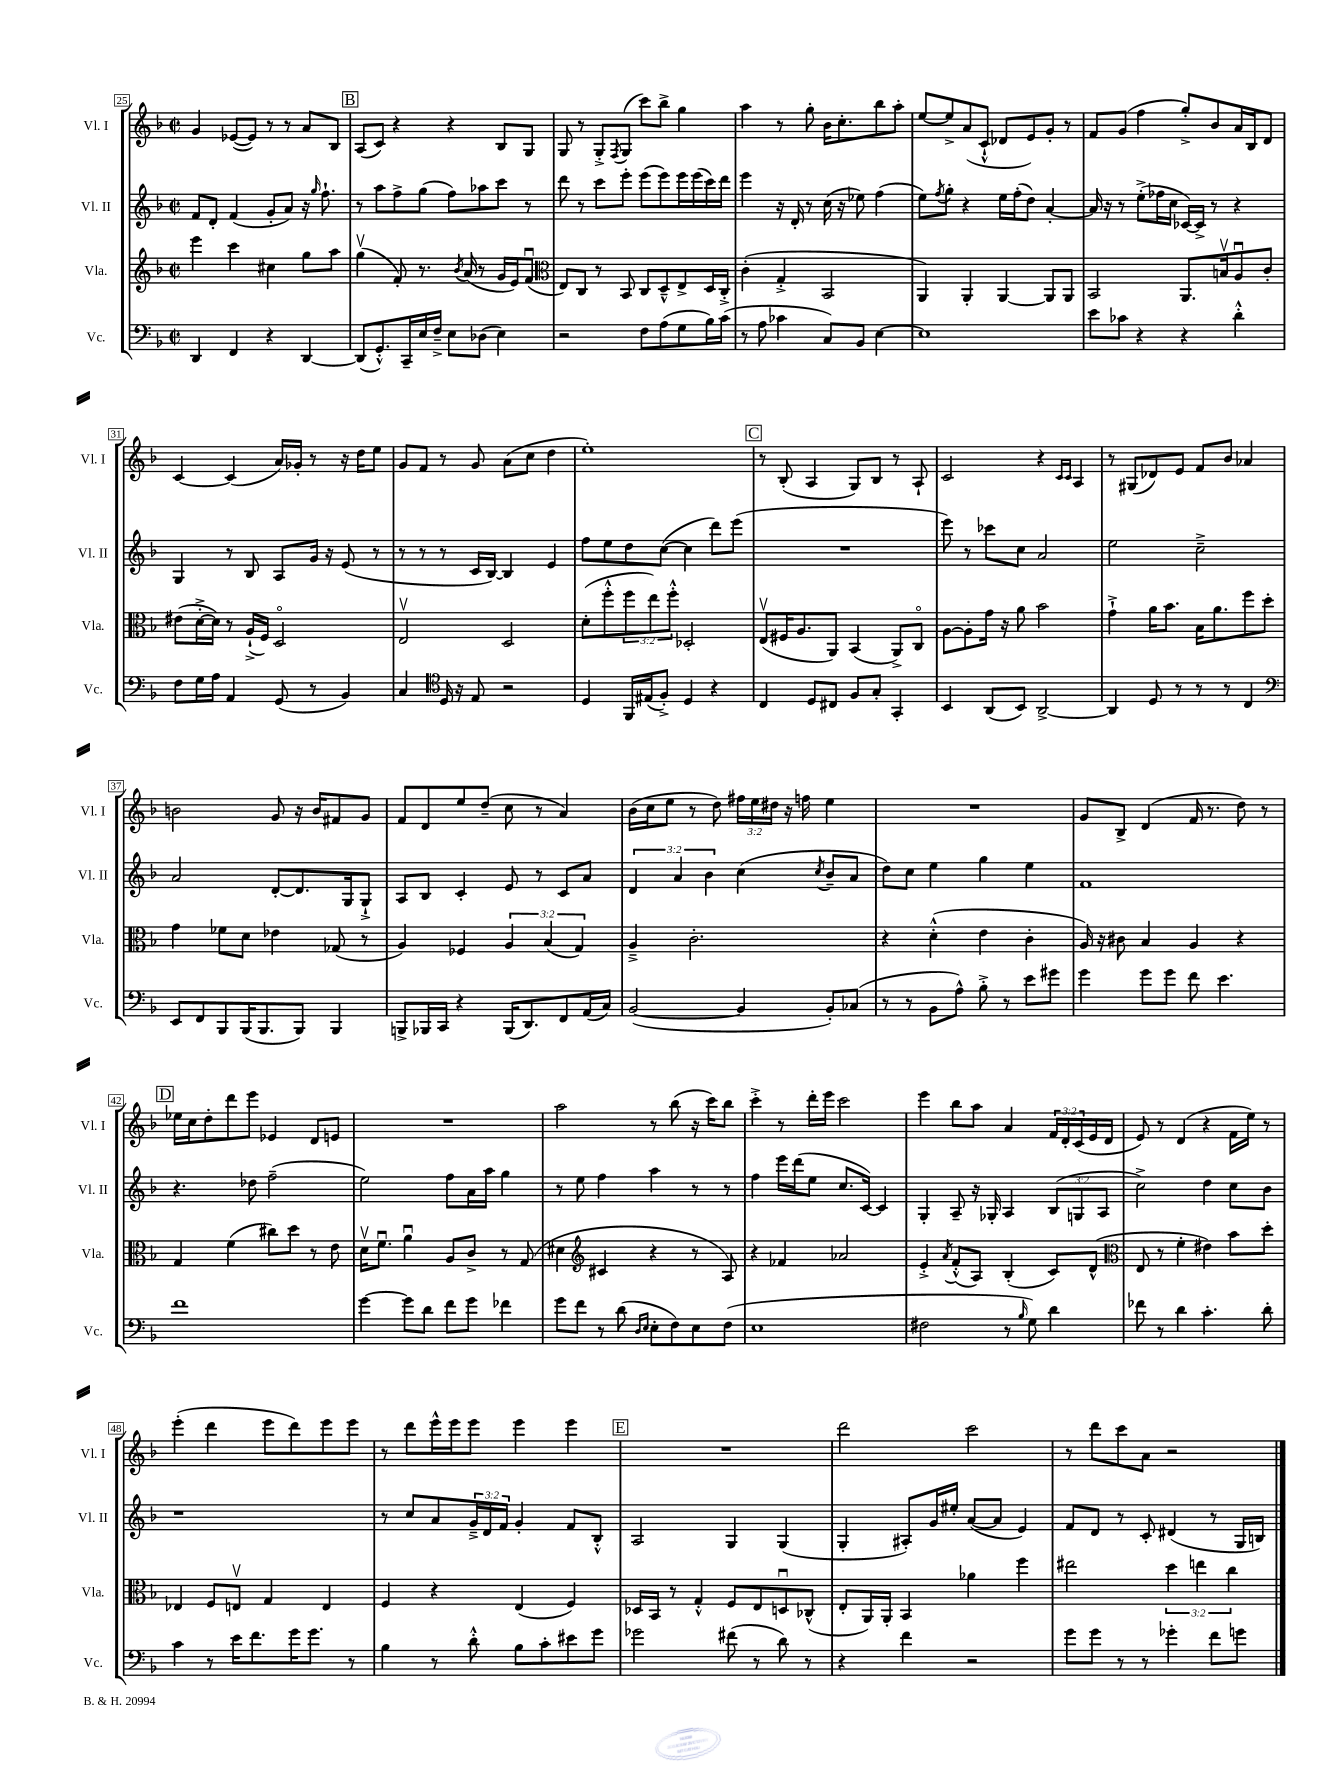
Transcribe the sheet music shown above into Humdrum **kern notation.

**kern	**kern	**kern	**kern
*part4	*part3	*part2	*part1
*staff4	*staff3	*staff2	*staff1
*I"Vc.	*I"Vla.	*I"Vl. II	*I"Vl. I
*I'Vc.	*I'Vla.	*I'Vl. II	*I'Vl. I
*clefF4	*clefG2	*clefG2	*clefG2
*k[b-]	*k[b-]	*k[b-]	*k[b-]
*M2/2	*M2/2	*M2/2	*M2/2
*met(c|)	*met(c|)	*met(c|)	*met(c|)
=25	=25	=25	=25
4DD/	4eee\	8f/L	4g/
.	.	8d'/J	.
4FF/	4ccc\	(4f/	([8e-X/L
.	.	.	8e-/J])
4r	4cc#X\	8g'/L	8r
.	.	8a/J)	8r
[4DD/	8gg\L	16r	8a/L
.	.	16qqgg/	.
.	.	8.ff`\	.
.	8aa\J	.	8B-/J
!!LO:REH:place=s1:t=B
=26	=26	=26	=26
(8DD/L]	(4ggv\	8r	(8A/L
8.GG'^^/)	.	8aa\L	8c/J)
.	8f'/)	8ff^\	4r
16CC~/L	.	.	.
16E/	8.r	(8gg\J	.
16F~^/JJ	.	.	.
8E\L	.	8ff\L)	4r
.	8qb-/	.	.
.	(16a/	.	.
(8D-X\J	8r	8aa-X\	.
4E\)	16g/LL	8ccc\J	8B-/L
.	16e/J)	.	.
.	(8fu/J	8r	8G/J
=27	=27	=27	=27
*	*clefC3	*	*
2r	8E/L)	8ddd\	8G/
.	8C/J	8r	8r
.	8r	8ccc\L	8G'^/L
.	.	.	8qF/
.	8BB-/	8eee'\J	(8G/J
8F\L	8C/L	(8eee\L	8ccc\L)
(8A\	8D~^^/	8eee\)	8bb-^\J
8G\	8E^/	16eee\L	4gg\
.	.	(16eee\	.
16B-\L)	16D/L	16ccc\)	.
(16c\JJ	16C'^/JJ	16ddd\JJ	.
=28	=28	=28	=28
8r	(4c'\	4eee\	4aa\
8A\	.	.	.
4c-X\	4G'^/	16r	8r
.	.	16d'/	.
.	.	8r	8gg'\
8C/L)	2BB-/	(16cc\	16b-\KL
.	.	16r	8.cc'\
8BB-/J	.	8ee-X\)	.
[4E\	.	(4ff\	8bb-\
.	.	.	8aa'\J
=29	=29	=29	=29
1E]	4AA/)	8ee\L)	[8ee/L
.	.	8qff/	.
.	.	8gg'\J	8ee^/]
.	4AA'/	4r	(8a/
.	.	.	8c`^^/J
.	[4AA/	16ee\LL	8d-X/L
.	.	(16ff'\J	.
.	.	8dd\J)	8e/)
.	8AA/L]	[4a'/	8g'/J
.	8AA/J	.	8r
=30	=30	=30	=30
8e\L	2BB-/	16a/]	8f/L
.	.	16r	.
8c-X\J	.	8r	(8g/J
4r	.	(8ee'^\L	4ff\
.	.	16ff-X\L	.
.	.	16cc\JJ	.
4r	8.AA/L	[16c-X/LL)	8gg'^/L)
.	.	16c-^/JJ]	.
.	.	8r	8b-/
.	16Bnv/k	.	.
4d'^^\	8Au/	4r	16a/L
.	.	.	16B-/J
.	8c'/J	.	8d/J
!!LO:LB:g=z
=31	=31	=31	=31
8F\L	(8e#X\L	4G/	[4c/
16G\L	[16d'^\L	.	.
16A\JJ	16d\JJ])	.	.
4AA/	8r	8r	(4c/]
.	(16A`^/LL	8B-/	.
.	16F/JJ)	.	.
(8GG/	2D/	8A/L	16a/LL)
.	.	.	16g-X'/JJ
8r	.	16g/Jk	8r
.	.	16r	.
4BB-/)	.	(8e/	16r
.	.	.	16dd\KL
.	.	8r	8ee\J
=32	=32	=32	=32
4C/	2Ev/	8r	8g/L
.	.	8r	8f/J
*clefC4	*	*	*
16D/	.	8r	8r
16r	.	.	.
8E/	.	16c/LL	8g/
.	.	[16B-/JJ)	.
2r	2D/	4B-/]	(8a\L
.	.	.	8cc\J
.	.	4e/	4dd\
=33	=33	=33	=33
4D/	(8d'\L	8ff\L	1ee')
.	8ff'^^\	8ee\	.
16FF/LL	12ff\	8dd\	.
(16E#X/J	.	.	.
.	12ee\)	.	.
8F'^/J)	.	([8cc\J	.
.	12ff'^^\J	.	.
4D/	2D-X'/	4cc\]	.
4r	.	8ddd\L)	.
.	.	(8eee\J	.
!!LO:REH:place=s1:t=C
=34	=34	=34	=34
4C/	(8Ev/L	1r	8r
.	16F#X/K	.	(8B-'/
.	8.A/	.	.
8D/L	.	.	4A/
8C#X/J	8AA/J)	.	.
8F/L	(4BB-/	.	8G/L)
8G'/J	.	.	8B-/J
4GG'/	8AA^/L)	.	8r
.	8C/J	.	8A`/
=35	=35	=35	=35
4BB-/	[8A\L	8eee\)	2c/
.	8A'\]	8r	.
(8AA/L	16g\Jk	8ccc-X\L	.
.	16r	.	.
8BB-/J)	8a\	8cc\J	.
[2AA^/	2b-\	2a/	4r
.	.	.	16qqc/LL
.	.	.	16qqc/JJ
.	.	.	4A/
=36	=36	=36	=36
4AA/]	4g`^\	2ee\	8r
.	.	.	(8G#X/L
8D/	16a\KL	.	8d-X/)
.	8.b-\J	.	.
8r	.	.	8e/J
8r	16B-\KL	2cc~^\	8f/L
.	8.a\	.	.
8r	.	.	8b-/J
4C/	8ff\	.	4a-X/
.	8dd'\J	.	.
!!LO:LB:g=z
=37	=37	=37	=37
*clefF4	*	*	*
8EE/L	4g\	2a/	2bn\
8FF/	.	.	.
8BBB-/	8f-X\L	.	.
(16BBB-/K	8d\J	.	.
8.BBB-/	.	.	.
.	4e-X\	[8d'/L	8g/
8BBB-/J)	.	8.d/]	16r
.	.	.	16b/KL
4BBB-/	(8G-X/	.	8f#X/
.	.	16G/k	.
.	8r	8G`^/J	8g/J
=38	=38	=38	=38
8BBBn^/L	4A/)	8A/L	8f/L
16BBB-X/L	.	8B-/J	8d/
16CC/JJ	.	.	.
4r	4F-X/	4c'/	8ee/
.	.	.	(8dd~/J
(16BBB-/KL	6A/	8e/	8cc\
8.DD/)	.	.	.
.	.	8r	8r
.	(6B-/	.	.
8FF/	.	8c/L	4a/)
.	6G/)	.	.
(16AA/L	.	8a/J	.
16C/JJ)	.	.	.
=39	=39	=39	=39
([2BB-/	4A~^/	6d/	(16b-\LL
.	.	.	16cc\J
.	.	.	8ee\J
.	.	6a/	.
.	2.c'\	.	8r
.	.	6b-\	.
.	.	.	8dd\)
4BB-/]	.	(4cc\	24ff#X\LL
.	.	.	24ee\
.	.	.	24dd#X\JJ
.	.	.	16r
.	.	.	16ffn\
.	.	8qcc/	.
8BB-'/L)	.	8b-~/L	4ee\
(8C-X/J	.	8a/J	.
=40	=40	=40	=40
8r	4r	8dd\L)	1r
8r	.	8cc\J	.
8BB-\L	(4d'^^\	4ee\	.
8A^^\J)	.	.	.
8B-'^\	4e\	4gg\	.
8r	.	.	.
8e\L	4c'\	4ee\	.
8g#X\J	.	.	.
=41	=41	=41	=41
4g\	16A/)	1f	8g/L
.	16r	.	.
.	8c#X\	.	8B-^/J
8g\L	4B-/	.	(4d/
8g\J	.	.	.
8f\	4A/	.	16f/
.	.	.	8.r
4.e\	.	.	.
.	4r	.	8dd\)
.	.	.	8r
!!LO:LB:g=z
!!LO:REH:place=s1:t=D
=42	=42	=42	=42
1f	4G/	4.r	16ee-X\LL
.	.	.	16cc\J
.	.	.	8dd'\
.	(4f\	.	8ddd\
.	.	8dd-X\	8eee\J
.	8cc#X\L)	(2ff~\	4e-X/
.	8dd\J	.	.
.	8r	.	8d/L
.	8e\	.	8en/J
=43	=43	=43	=43
[4g\	16dv\KL	2ee\)	1r
.	8.fu\J	.	.
8g\L]	4au\	.	.
8d\J	.	.	.
8f\L	8A/L	8ff\L	.
8g\J	8c^/J	16a\L	.
.	.	16aa\JJ	.
4f-X\	8r	4gg\	.
.	(8G/	.	.
=44	=44	=44	=44
8g\L	4d#X\	8r	2aa\
8f\J	.	8ee\	.
*	*clefG2	*	*
8r	4c#X/	4ff\	.
(8d\	.	.	.
16qqD/LL	.	.	.
16qqE/JJ	.	.	.
8E'\L	4r	4aa\	8r
8F\)	.	.	(8bb-\
8E\	8r	8r	16r
.	.	.	16ccc\KL)
(8F\J	8A/)	8r	8bb-\J
=45	=45	=45	=45
1E	4r	4ff\	4ccc'^\
.	4f-X/	16eee\LL	8r
.	.	(16ddd\J	.
.	.	8ee\J	16ddd'\LL
.	.	.	16eee\JJ
.	2a-X/	8.cc/L	2ccc\
.	.	[16c/Jk)	.
.	.	4c/]	.
=46	=46	=46	=46
2F#X\	4e'^/	4G'/	4eee\
.	8qa/	.	.
.	(8f'^^/L	8A~/	8bb-\L
.	8A/J)	16r	8aa\J
.	.	16G-X'/	.
8r	(4B-'/	4A/	4a/
16qqB-/	.	.	.
8G\)	.	.	.
4d\	8c/L)	(12B-/L	24f/LL
.	.	.	24d'/
.	.	12Gn/	(24c/
.	(8d^^/J	.	16e/
.	.	12A/J	.
.	.	.	16d/JJ
=47	=47	=47	=47
*	*clefC3	*	*
8f-X\	8E/	2cc^\)	8e/)
8r	8r	.	8r
4d\	4f'\	.	(4d/
4.c'\	4e#X\)	4dd\	4r
.	8b-\L	8cc\L	16f\LL
.	.	.	16ee\JJ)
8d'\	8dd'\J	8b-\J	8r
!!LO:LB:g=z
=48	=48	=48	=48
4c\	4E-X/	1r	(4eee'\
8r	8F/L	.	4ddd\
16e\KL	8Env/J	.	.
8.f\	.	.	.
.	4G/	.	8eee\L
16g\K	.	.	8ddd\)
8.g\J	.	.	.
.	4E/	.	8eee\
8r	.	.	8eee\J
=49	=49	=49	=49
4B-\	4F/	8r	8r
.	.	8cc/L	8ddd\L
8r	4r	8a/	16eee^^\L
.	.	.	16eee\J
8d'^^\	.	24g~^/L	8eee\J
.	.	24d/	.
.	.	24f/JJ	.
8B-\L	(4E/	4g'/	4eee\
8c'\	.	.	.
8e#X\	4F/)	8f/L	4eee\
8g\J	.	8B-'^^/J	.
!!LO:REH:place=s1:t=E
=50	=50	=50	=50
2g-X\	16D-X/LL	2A/	1r
.	16BB-/JJ	.	.
.	8r	.	.
.	4G'^^/	.	.
(8f#X\	8F/L	4G/	.
8r	8E/	.	.
8d\)	8Dnu/	(4G/	.
8r	(8C-X^^/J	.	.
=51	=51	=51	=51
4r	8E'/L	4G'/	2ddd\
.	16AA/L)	.	.
.	16AA'/JJ	.	.
4f\	4BB-/	8A#X'/L)	.
.	.	16g/L	.
.	.	16ee#X'/JJ	.
2r	4a-X\	([8a/L	2ccc\
.	.	8a/J]	.
.	4ff\	4e/)	.
=52	=52	=52	=52
8g\L	2ee#X\	8f/L	8r
8g\J	.	8d/J	8ddd\L
8r	.	8r	8ccc\
8r	.	8c'/	8a\J
4g-X'\	6dd\	(4d#X/	2r
.	6een\	.	.
8f\L	.	8r	.
.	6cc\	.	.
8gn\J	.	16G/LL	.
.	.	16Bn/JJ)	.
==	==	==	==
*-	*-	*-	*-
